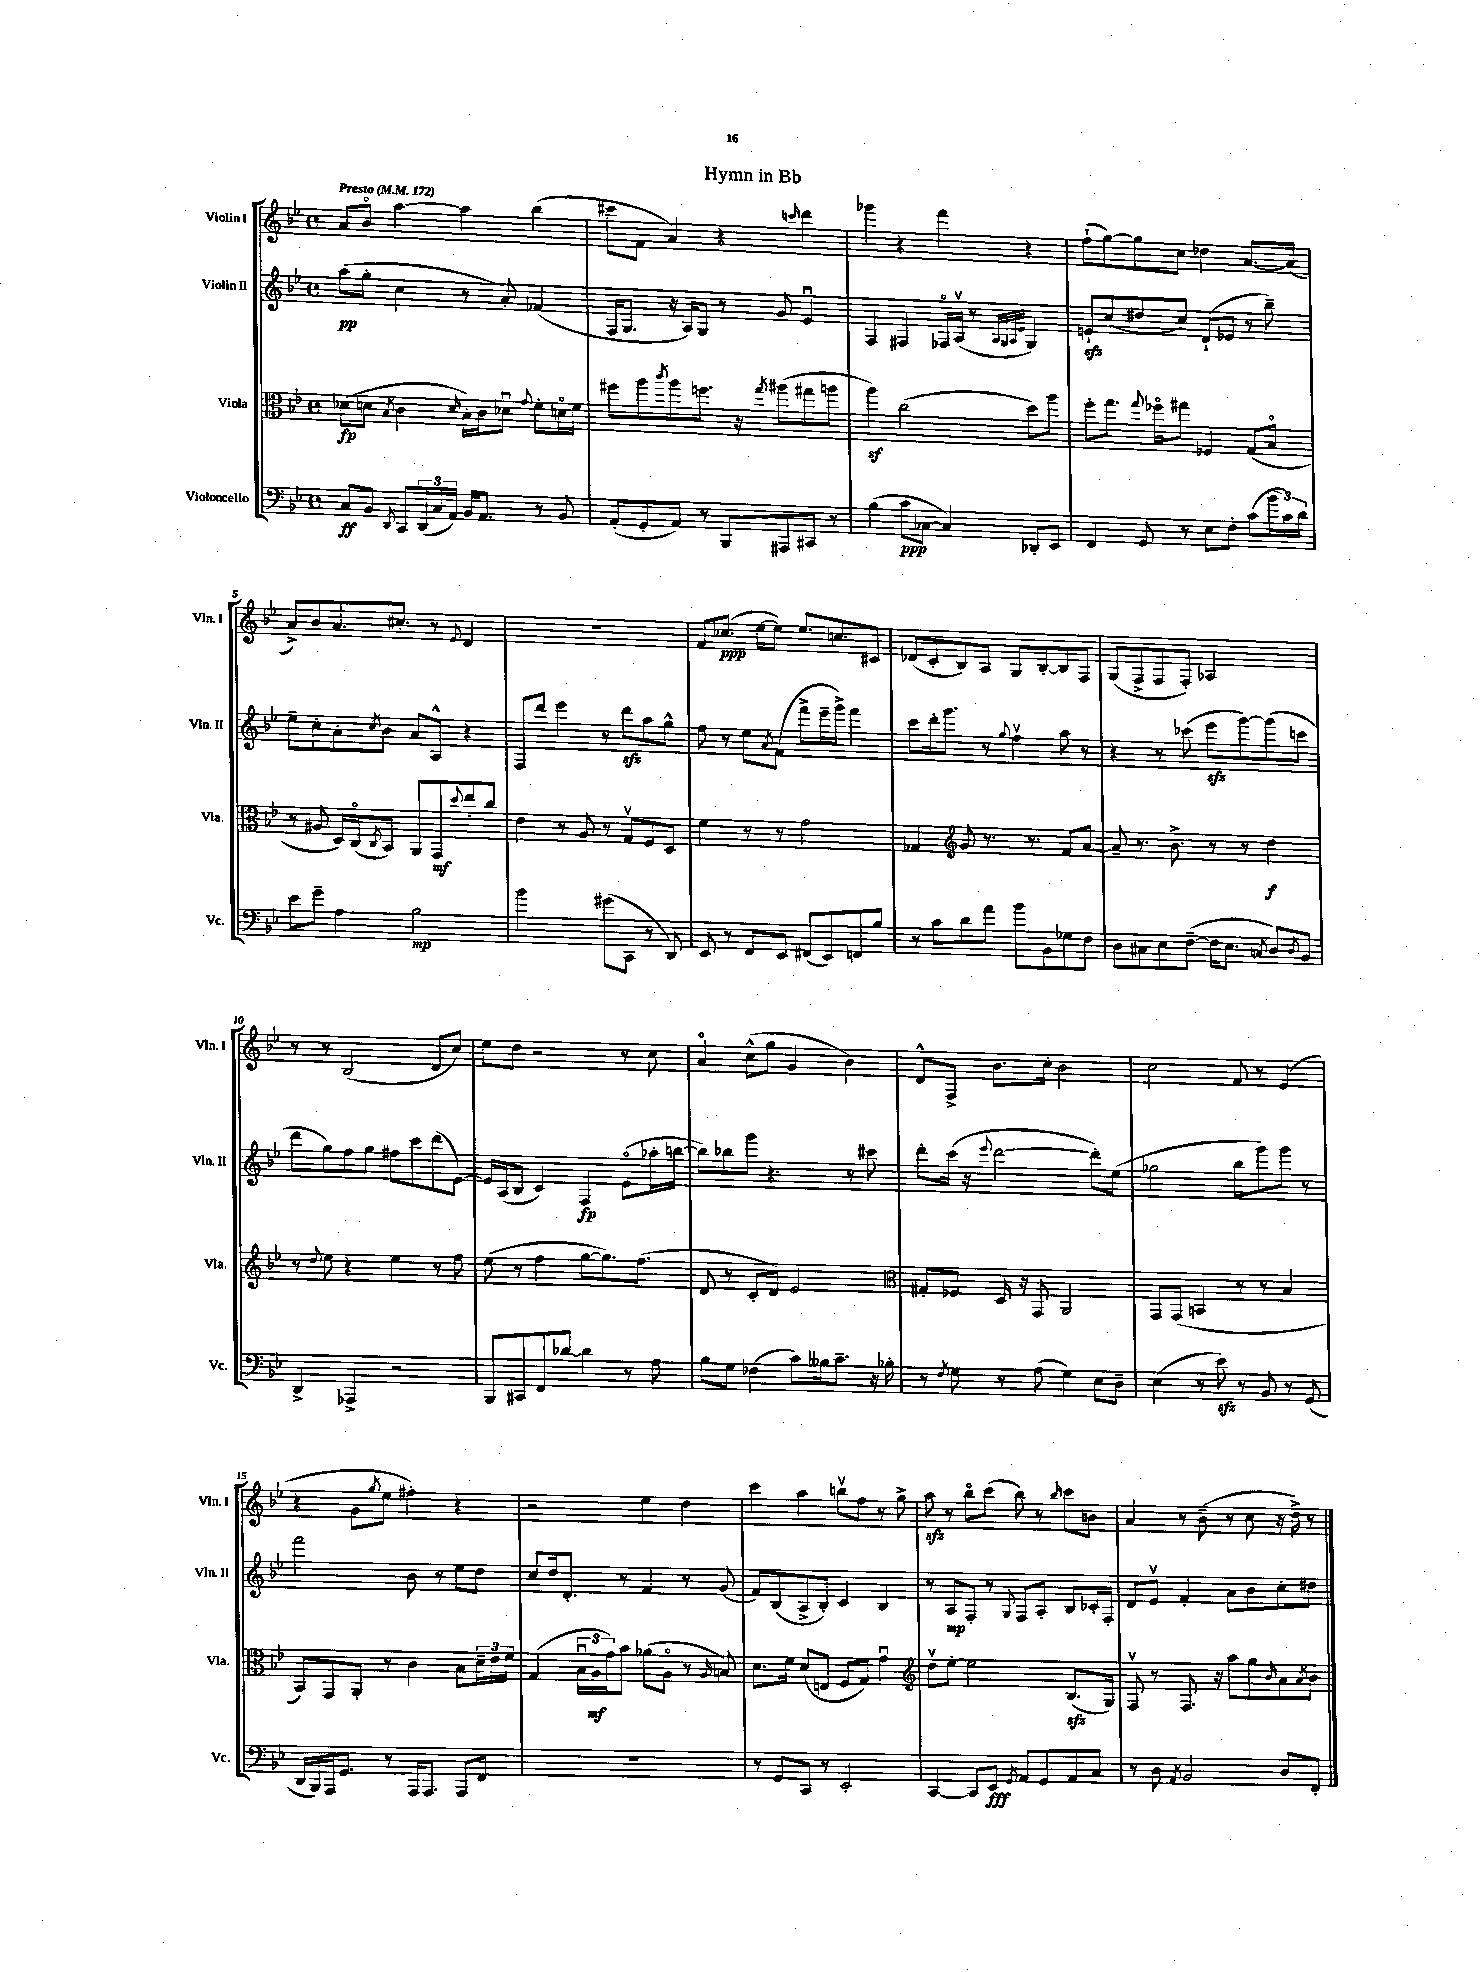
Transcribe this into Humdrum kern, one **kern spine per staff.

**kern	**kern	**kern	**kern
*staff4	*staff3	*staff2	*staff1
*clefF4	*clefC3	*clefG2	*clefG2
*k[b-e-]	*k[b-e-]	*k[b-e-]	*k[b-e-]
*M4/4	*M4/4	*M4/4	*M4/4
*met(c)	*met(c)	*met(c)	*met(c)
*MM172	*MM172	*MM172	*MM172
8C	(8d-	(8aa	8a
8BB-	8d	8gg'	8b-o
8qDD	8qB-	.	.
8CC	4c	4cc	[4aa
(24DD	.	.	.
24C	.	.	.
24AA)	.	.	.
.	16qqd	.	.
16BB-	16B-')	8r	4aa]
8.AA	16c	.	.
.	8d-u	8a')	.
.	8qqg	.	.
8r	8f'	(4f-	(4bb-
8BB-	16do	.	.
.	16f	.	.
=	=	=	=
(8AA'	8ff#	16F	8ccc#
.	.	8.G	.
8GG'	8aa	.	8f
.	8qccc	.	.
8AA)	8aa	16r	4a)
.	.	16A)	.
8r	8.ff	8G	.
8BBB-	.	8r	4r
.	16r	.	.
.	8qgg	.	.
8AAA#	(8aa#	8g	.
.	.	.	16qqccc
8CC#	8gg#	4e-u	4ddd
8r	8aa	.	.
=	=	=	=
(4B-	4aa)	4F	4ggg-
8c	(2cc	4F#	4r
[8C-	.	.	.
4C-])	.	16F-o	4fff
.	.	(16Av	.
.	.	8r	.
.	.	32qqA	.
.	.	32qqG	.
.	.	32qqA	.
.	.	32qqe-	.
8DD-'	8dd)	4G)	4r
8EE-	8aa	.	.
=	=	=	=
4FF	8ff'	8e`	(8ff`
.	8.gg	(8cc	[8gg)
8GG	.	8dd#	8gg]
.	8qqgg	.	.
.	16ff-o	.	.
8r	8gg#	8cc)	8cc
8E-	4F-	(8d`	4dd-
8F'	.	8e-	.
(8c	(8G	8r	[8.a
24b-	8B-o	8bb-~)	.
24c)	.	.	.
.	.	.	(16a]
24d	.	.	.
=	=	=	=
8e-	8r	8ee-~	8a^)
8g~	8A#	8cc'	8b-
4A	16D)	8a'	8.a
.	(16Co	.	.
.	8qC	8qcc	.
.	8BB-)	8b-	.
.	.	.	8.cc#'
2B-	8AA	8a	.
.	8GG	8A^^	8r
.	8qqdd	.	8qqe-
.	8ee-'	4r	4d
.	8cc	.	.
=	=	=	=
2b-	4e-	8F	1r
.	.	8ddd	.
.	8r	4eee-	.
.	8A	.	.
(8g#	8r	8r	.
8CC	8Gv	8ddd	.
8r	8F	8aa	.
8DD)	8D	8gg^^	.
=	=	=	=
8EE-	4f	8ff	8f
8r	.	8r	(8.cc-
8FF	8r	8ee-	.
.	.	.	[16ee-
.	.	8qa	.
8EE-	8r	(8f	8ee-])
(8FF#	2g	8fff^	8.ee-
8EE-)	.	16eee-~	.
.	.	16ggg^)	8.cc
8FF	.	4fff	.
8B-	.	.	8c#
=	=	=	=
8r	4G-	8ccc	(8d-
8c	.	16ddd'	8c'
.	.	8.ggg	.
*	*clefG2	*	*
8d	8g	.	8B-)
8a	8.r	8r	8A
.	.	8qqgg	.
8b-	.	4ffv	8G
.	8.r	.	.
8BB-	.	.	[8B-'
8G-	8f	8aa	8B-]
8F	[8a	8r	8F
=	=	=	=
8D	8a~]	4r	(8G
8C#	8.r	.	8F^
8E-	.	8r	8F
.	8.b-^	.	.
([8F~	.	(8ccc-	8F')
16F]	8r	8eee-	2A-
8.E-	.	.	.
.	8r	[8ggg)	.
8qC	.	.	.
8D)	4dd	(8ggg]	.
8qD	.	.	.
8BB-	.	8ccc	.
=	=	=	=
4DD^	8r	8ddd	8r
.	8qqdd	.	.
.	8ee-	8gg)	8r
4AAA-^	4r	8ff	(2B-
.	.	8gg	.
2r	4ee-	8ff#	.
.	.	8ccc	.
.	8r	(8ddd	8d
.	8ff	[8e-)	8cc)
=	=	=	=
8BBB-	(8ee-	16e-]	8ee-
.	.	(16A	.
8CC#	8r	8B-	8dd
8FF	4ff	4c)	2r
[8d-	.	.	.
4d-]	[8gg	4F	.
.	8.gg])	.	.
8r	.	(8e-o	8r
.	(8.ff	.	.
8A	.	16aa-'	8cc
.	.	[16bb	.
=	=	=	=
8B-	8d	8bb])	4ao
8G	8r	8bb-	.
(4F-	8c'	8ggg	(8cc^^
.	8d)	4.r	8gg
8c)	2e-	.	4g
16B--	.	.	.
8.c~	.	.	.
.	.	8r	4b-)
16r	.	8ccc#	.
16B-'	.	.	.
=	=	=	=
*	*clefC3	*	*
8r	8G#'	8ddd'	8d^^
8qF	.	.	.
8G	8F-	(16ccc	8F^
.	.	16r	.
.	.	8qqeee-	.
8r	16D	[2ddd	8.b-
.	16r	.	.
(8A	8GG	.	.
.	.	.	16cc'
4G)	2AA	.	2b-
8E-	.	8ddd'])	.
8D~	.	(8ee-	.
=	=	=	=
(4E-	8GG	2gg-	2cc
.	(8GG	.	.
8r	4BB	.	.
8e-)	.	.	.
8r	8r	8bb-	8f
8BB-	8r	8ggg)	8r
8r	4B-	8ggg	(4e-
(8GG	.	8r	.
=	=	=	=
16DD	8BB-)	2fff	4r
16BBB-)	.	.	.
16AAA	8GG	.	.
8.GG	.	.	.
.	8AA'	.	8g
.	.	.	8qgg
8r	8r	.	8ee-
16AAA	4c	8b-	4ff#')
8.AAA	.	.	.
.	.	8r	.
8AAA	8B-	8ee-	4r
8FF	24d~	8dd	.
.	24e-	.	.
.	24f	.	.
=	=	=	=
1r	(4G	8cc	2r
.	.	16dd	.
.	.	8.d'	.
.	24B-u	.	.
.	24A	.	.
.	24g)	.	.
.	8b-	8r	.
.	(8a-	4f	4ee-
.	8Ao	.	.
.	8r	8r	4dd
.	16qqA	.	.
.	8B)	(8g	.
=	=	=	=
8r	8.d	8f)	4ccc
8GG	.	(8B-	.
.	16f	.	.
8CC	(8d	8A^	4aa
8r	8E	8B-')	.
2EE-'	8F	4c	8bbv
.	8G)	.	8ff
.	4gu	4B-	8r
.	.	.	8gg^
=	=	=	=
*	*clefG2	*	*
[4CC	8ddv	8r	8aa
.	[8ee-'	8A	8r
8CC]	2ee-]	8F'	8bb-o
8EE-	.	8r	(8ccc
8qGG	.	8qqG	.
8AA	.	8F	8bb-)
8GG	.	8A'	8r
.	.	.	16qqbb-
8AA	(8.B-	8B-	8ccc
8C	.	16c-'	8b
.	16G)	16F'	.
=	=	=	=
8r	8Fv	8d	4a
8D	8r	8e-v	.
8qAA	.	.	.
2BB-	8.F	4f'	8r
.	.	.	(8b-~
.	16r	.	.
.	8aa	8a	8r
.	8gg	8b-	8cc
.	16qqb-	.	.
8D	8a	8cc'	16r
.	.	.	16dd^)
.	8qa	.	.
8FF'	8b-	8dd#	8r
==	==	==	==
*-	*-	*-	*-
